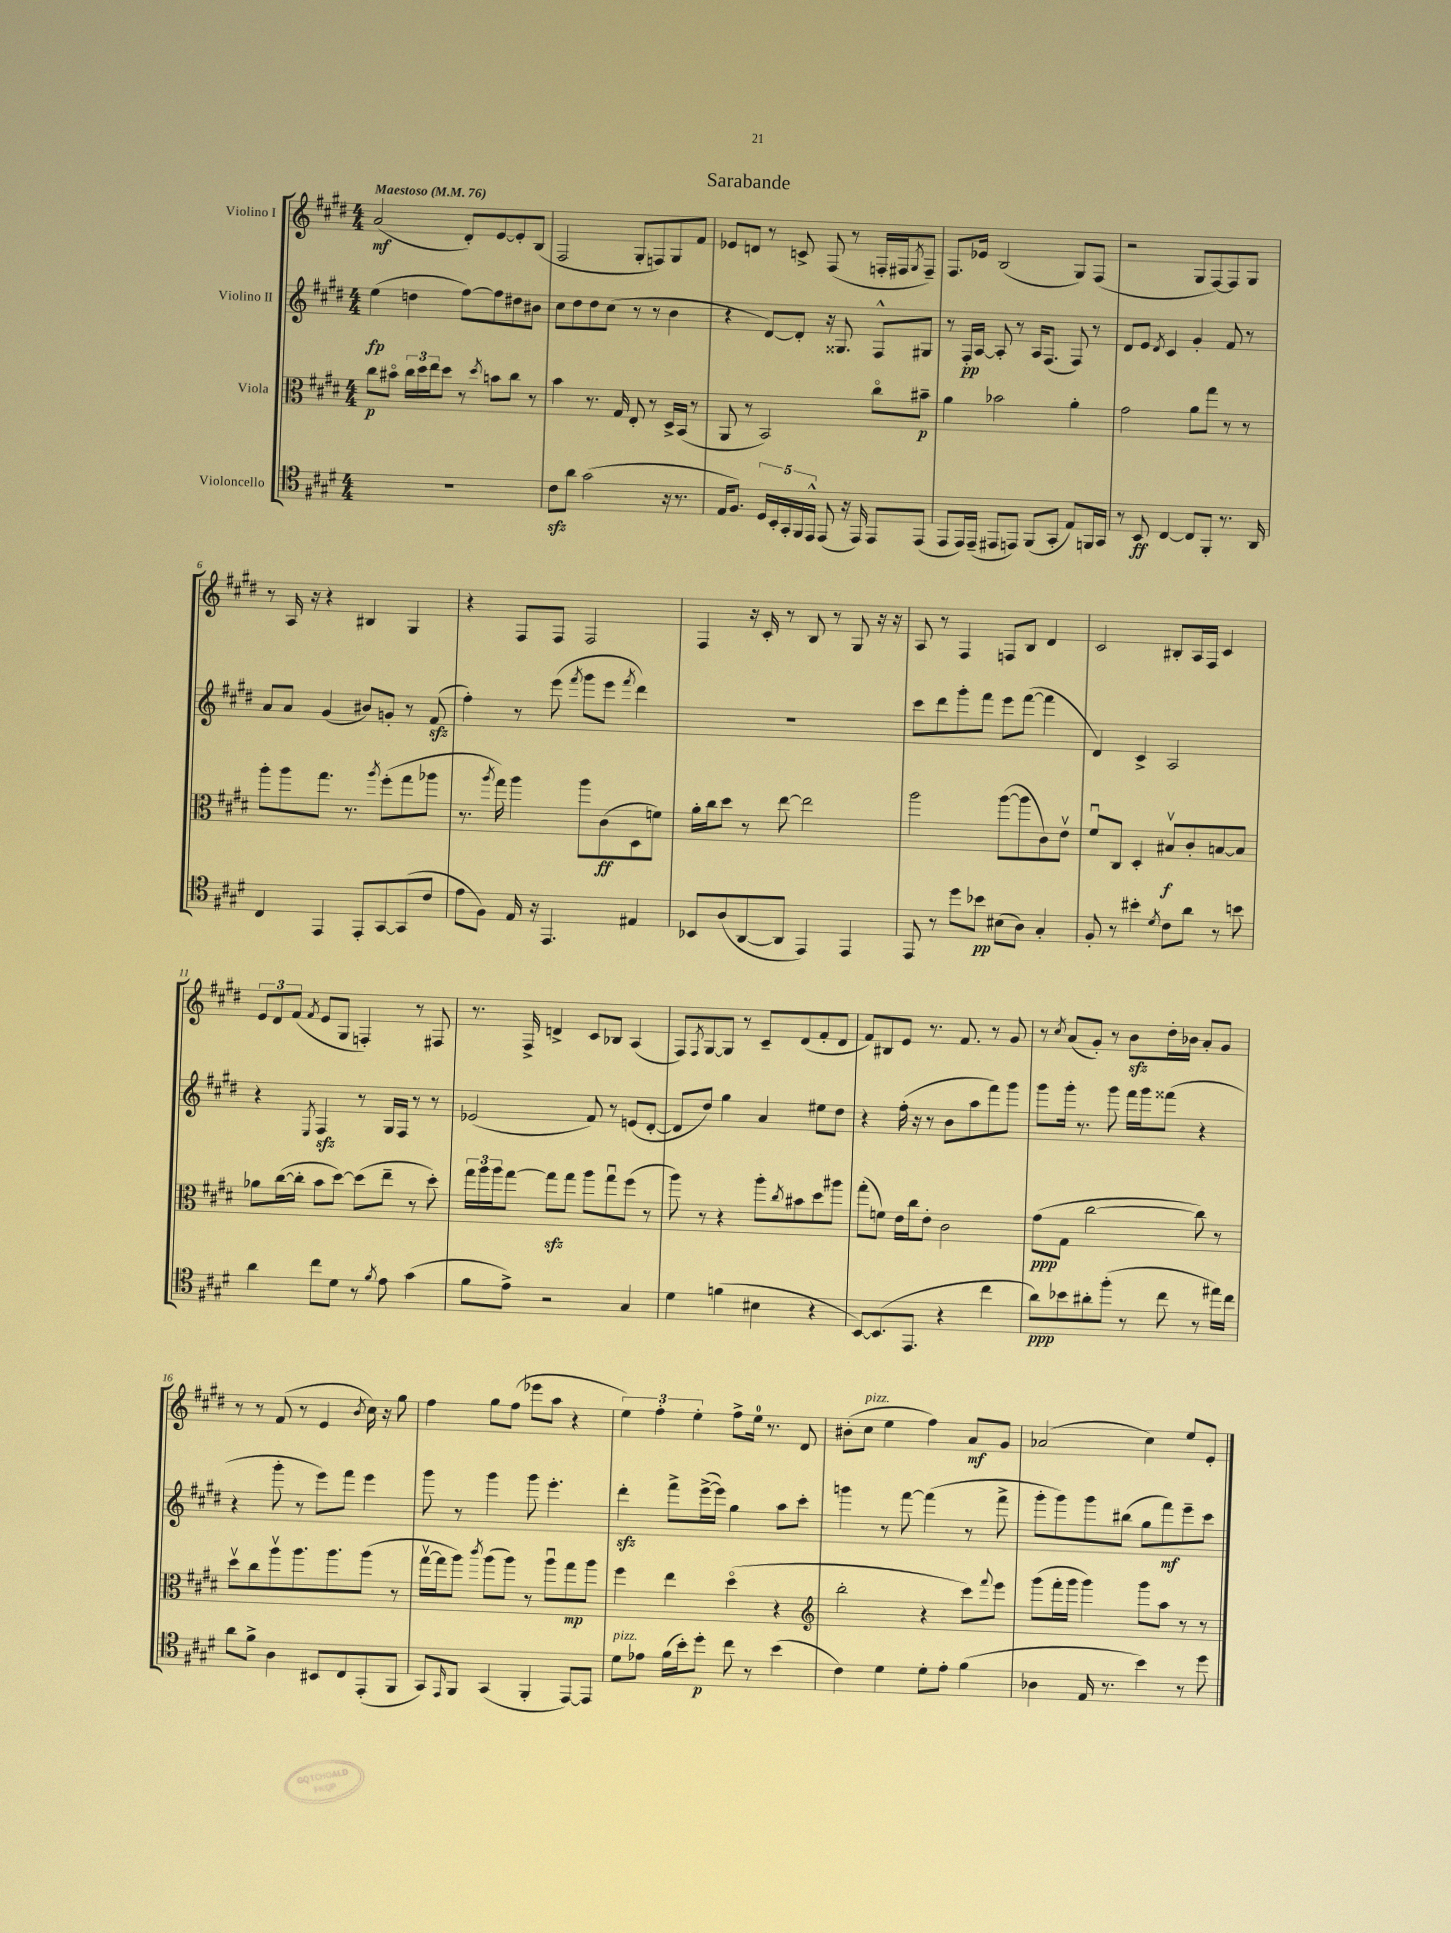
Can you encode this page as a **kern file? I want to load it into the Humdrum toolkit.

**kern	**kern	**kern	**kern
*staff4	*staff3	*staff2	*staff1
*clefC4	*clefC3	*clefG2	*clefG2
*k[f#c#g#d#]	*k[f#c#g#d#]	*k[f#c#g#d#]	*k[f#c#g#d#]
*M4/4	*M4/4	*M4/4	*M4/4
*MM76	*MM76	*MM76	*MM76
1r	8cc#\L	(4ee\	(2a/
.	8b#o\J	.	.
.	24cc#\LL	4dd\	.
.	24dd#\	.	.
.	24ee\J	.	.
.	8dd#\J	.	.
.	8r	[8ff#\L)	8d#'/L)
.	8qdd#/	.	.
.	8b\L	8ff#\]	[8e/
.	8cc#\J	8dd#\	8e'/]
.	8r	8b#\J	(8B/J
=	=	=	=
8c#\L	4b\	8cc#\L	2F#/
8a\J	.	8dd#\	.
(2g#\	8.r	8dd#\	.
.	.	(8cc#\J	.
.	16G#/	.	.
.	8E'/	8r	8G#'/L
.	8r	8r	8F/)
16r	16D#^/LL	4b\	8G#/
8.r	(16BB/JJ	.	.
.	8r	.	8f#/J
=	=	=	=
16E/LK	8AA/	4r	8e-/L
8.F#/J)	.	.	.
.	8r	.	8d/J
20D#/LL	2BB/)	[8d#/L)	8r
20BB'/	.	.	.
20GG#'/	.	.	.
.	.	8d#'/]J	8c^/
20FF#/	.	.	.
20EE^^/JJ	.	.	.
(8EE/	.	16r	(8F#/
.	.	8.G##/	.
16r	.	.	8r
16EE/)	.	.	.
8EE/L	8cc#o\L	8F#^^/L	16F'/LL
.	.	.	16F#/J
.	.	.	8qG#/
(8EE/J	8b#~\J	8G#/J	8F#~/J)
=	=	=	=
8EE/L	4a\	8r	8.F#/L
16EE/L)	.	16F#'/LL	.
(16EE~/JJ	.	[16A/JJ	16e-/Jk
8EE#/L	2b-\	8A'/]	(2B/
8EE/J)	.	8r	.
(8FF#/L	.	16A/LK	.
.	.	(8.F#/J	.
8GG#'/J	.	.	.
8E/L)	4a'\	8F#/)	8G#/L)
16FF/L	.	8r	(8F#/J
16GG#/JJ	.	.	.
=	=	=	=
8r	2g#\	8d#/L	2r
8BB/	.	8e/J	.
.	.	8qd#/	.
[4C#/	.	4c#/	.
8C#/]L	8a\L	4g#'/	8G#/L
8FF#'/J	8gg#\J	.	[8F#/)
8.r	8r	8f#/	8F#/]
.	8r	8r	8G#/J
16AA/	.	.	.
=	=	=	=
4C#/	8aa'\L	8a/L	8r
.	8aa\	8a/J	16A/
.	.	.	16r
4EE/	8.gg#\J	(4g#/	4r
.	8.r	.	.
8EE'/L	.	8b#/L)	4B#/
.	8qaa/	.	.
[8GG#/	(8ff#'\L	8g'/J	.
(8GG#/]	8gg#\	8r	4G#/
8c#/J	8aa-\J	(8f#/	.
=	=	=	=
8e\L	8.r	4ff#'\)	4r
8F#\J)	.	.	.
.	8qaa/	.	.
.	16gg#\)	.	.
16E/	4aa\	8r	8F#/L
16r	.	.	.
4.EE/	.	(8eee\	8F#/J
.	.	8qfff#/	.
.	8aa\L	8ggg#\L	2F#/
.	(8c#\	8eee\J	.
.	.	8qfff#/	.
4E#/	8D#\	4ddd#\)	.
.	8f\J)	.	.
=	=	=	=
8BB-/L	16a'\LL	1r	4F#/
.	16cc#\J	.	.
(8A/	8dd#\J	.	.
[8AA/	8r	.	16r
.	.	.	16c#'/
8AA/]J	[8ee\	.	8r
4EE/)	2ee\]	.	8B/
.	.	.	8r
4EE/	.	.	8G#/
.	.	.	16r
.	.	.	16r
=	=	=	=
8EE/	2aa\	8ccc#\L	8A/
8r	.	8ddd#\	8r
8dd#\L	.	8ggg#'\	4F#/
8b-\J	.	8fff#\J	.
(8B#\L	([8aa\L	8eee\L	8F/L
8A\J)	8aa\]	([8fff#\J	8B/J
4G#'/	8c#\)	4fff#\]	4d#/
.	8ev\J	.	.
=	=	=	=
8F#'/	8f#u/L	4d#/)	2c#/
8r	8C#/J	.	.
4b#'\	4D#'/	4c#^/	.
8qd#/	.	.	.
8c#\L	8B#v/L	2A/	8B#'/L
8a\J	8c#'/	.	16A/L
.	.	.	16F#/JJ
8r	[8B/	.	4c#/
8b\	8B/]J	.	.
=	=	=	=
4a\	8a-\L	4r	12e/L
.	.	.	12d#/
.	([16cc#\L	.	.
.	.	.	(12f#/J
.	16cc#'\]JJ	.	.
.	.	8qE/	8qf#/
8cc#\L	8b\L	4F#/	8e/L
8d#\J	[8dd#\J)	.	8G#/J
8r	(8dd#\]L	8r	4F'/)
8qf#/	.	.	.
8e\	8ee~\J	16G#/LL	.
.	.	16F#/JJ	.
(4g#\	8r	8r	8r
.	8dd#'\)	8r	8F#/
=	=	=	=
8f#\L	24gg#\LL	(2e-/	8.r
.	24aa\	.	.
.	24aa\J	.	.
8e^\J)	[8gg#\J	.	.
.	.	.	16F#^/
2r	8gg#\]L	.	4d^/
.	8gg#\J	.	.
.	8aa\L	8f#/)	8c#/L
.	8gg#u\	8r	8B-/J
4G#/	(8ff#\J	(8e/L	(4A/
.	8r	[8d#'/J	.
=	=	=	=
4d#\	8aa\)	8d#/]L	8F#/L)
.	.	.	8qF#/
.	8r	8dd#/J)	[8G#/
(4f\	4r	4gg#\	8G#/]J
.	.	.	8r
4B#\	8aa'\L	4a/	8c#~/L
.	8qcc#/	.	.
.	8b#\	.	(8d#/
4r	8dd#\	8ee#\L	8f#'/
.	8aa#\J	8dd#\J	8d#/J
=	=	=	=
[8BB/L)	(8gg#'\L	4r	8f#/L)
(8.BB/]	8f\J)	.	8B#/
.	16e\LL	(16ff#'\	8e/J
8.EE/J	16cc#\J	16r	.
.	8e'\J	8r	8.r
4r	2c#\	8b\L	.
.	.	.	8.f#/
.	.	8aa\	.
4cc#\	.	8fff#\)	8r
.	.	8ggg#\J	8g#/
=	=	=	=
8a\L)	(8g#\L	8ggg#\L	8r
.	.	.	8qcc#/
8b-\	8G#\J	16ggg#'\Jk	(8a/L
.	.	8.r	.
8a#'\	[2cc#\	.	8g#'/J)
(8ff#'\J	.	8ggg#\	8r
8r	.	16fff#\LL	8b\L
.	.	16ggg#\J	.
8cc#\	.	(8fff##\J	16dd#'\L
.	.	.	16b-\JJ
8r	8cc#\])	4r	8a'/L
16ee#\LL)	8r	.	8g#/J
16cc#\JJ	.	.	.
=	=	=	=
8a\L	8dd#v\L	4r	8r
8f#^\J	8cc#\	.	8r
4A\	8aav\	8ggg#'\	(8f#/
.	8.aa\	8r	8r
8BB#/L	.	8eee\L)	4e/
.	8.aa\	.	.
8C#/	.	8fff#\J	.
.	.	.	8qb/
(8EE'/	(8aa\J	4eee\	16cc#\)
.	.	.	16r
8FF#/J	8r	.	8gg#\
=	=	=	=
8GG#/L)	[16gg#v\LL	8ggg#\	4ff#\
.	16gg#\]J	.	.
16qqEE/	.	.	.
8FF#/J	8aa\J)	8r	.
.	8qccc#/	.	.
(4GG#/	(8aa\L	4ggg#\	8gg#\L
.	8aa\J)	.	(8ff#\J
4FF#'/	8r	8ggg#\	8eee-\L
.	8aau\L	4.eee'\	8aa\J
[8EE/L)	8gg#\	.	4r
8EE/]J	8aa\J	.	.
=	=	=	=
8d#\L	4ff#\	4ddd#'\	6ee\)
8e-\J	.	.	.
.	.	.	6ff#'\
(16f#\LL	4ee\	8fff#^\L	.
16b'\J)	.	.	.
.	.	.	6ee'\
8dd#'\J	.	([16eee^\L	.
.	.	16eee\]JJ)	.
8cc#\	(4dd#o\	4gg#\	8ff#^\L
8r	.	.	16ee\Jk
.	.	.	8.r
(4b\	4r	8aa\L	.
.	.	8ccc#'\J	8d#/
=	=	=	=
*	*clefG2	*	*
4c#\)	2bb'\	4ggg\	(8b#'\L
.	.	.	8cc#\J
4d#\	.	8r	4ee\
.	.	[8fff#\	.
8d#'\L	4r	(4fff#\]	4ff#\)
8e'\J	.	.	.
(4f#\	8ccc#\L)	8r	8a/L
.	8qqfff#/	.	.
.	8eee\J	8fff#^\	8g#/J
=	=	=	=
4A-\	(8ggg#\L	8ggg#'\L	(2a-/
.	16fff#'\L	8ggg#\)	.
.	16ggg#\JJ	.	.
16E/	4ggg#\)	8ggg#\	.
8.r	.	.	.
.	.	(8bb#\J	.
4b\)	8ggg#\L	8gg#\L	4cc#\)
.	8aa\J	8fff#\)	.
8r	8r	8eee~\	8ee/L
8dd#\	8r	8ccc#\J	8e'/J
==	==	==	==
*-	*-	*-	*-
